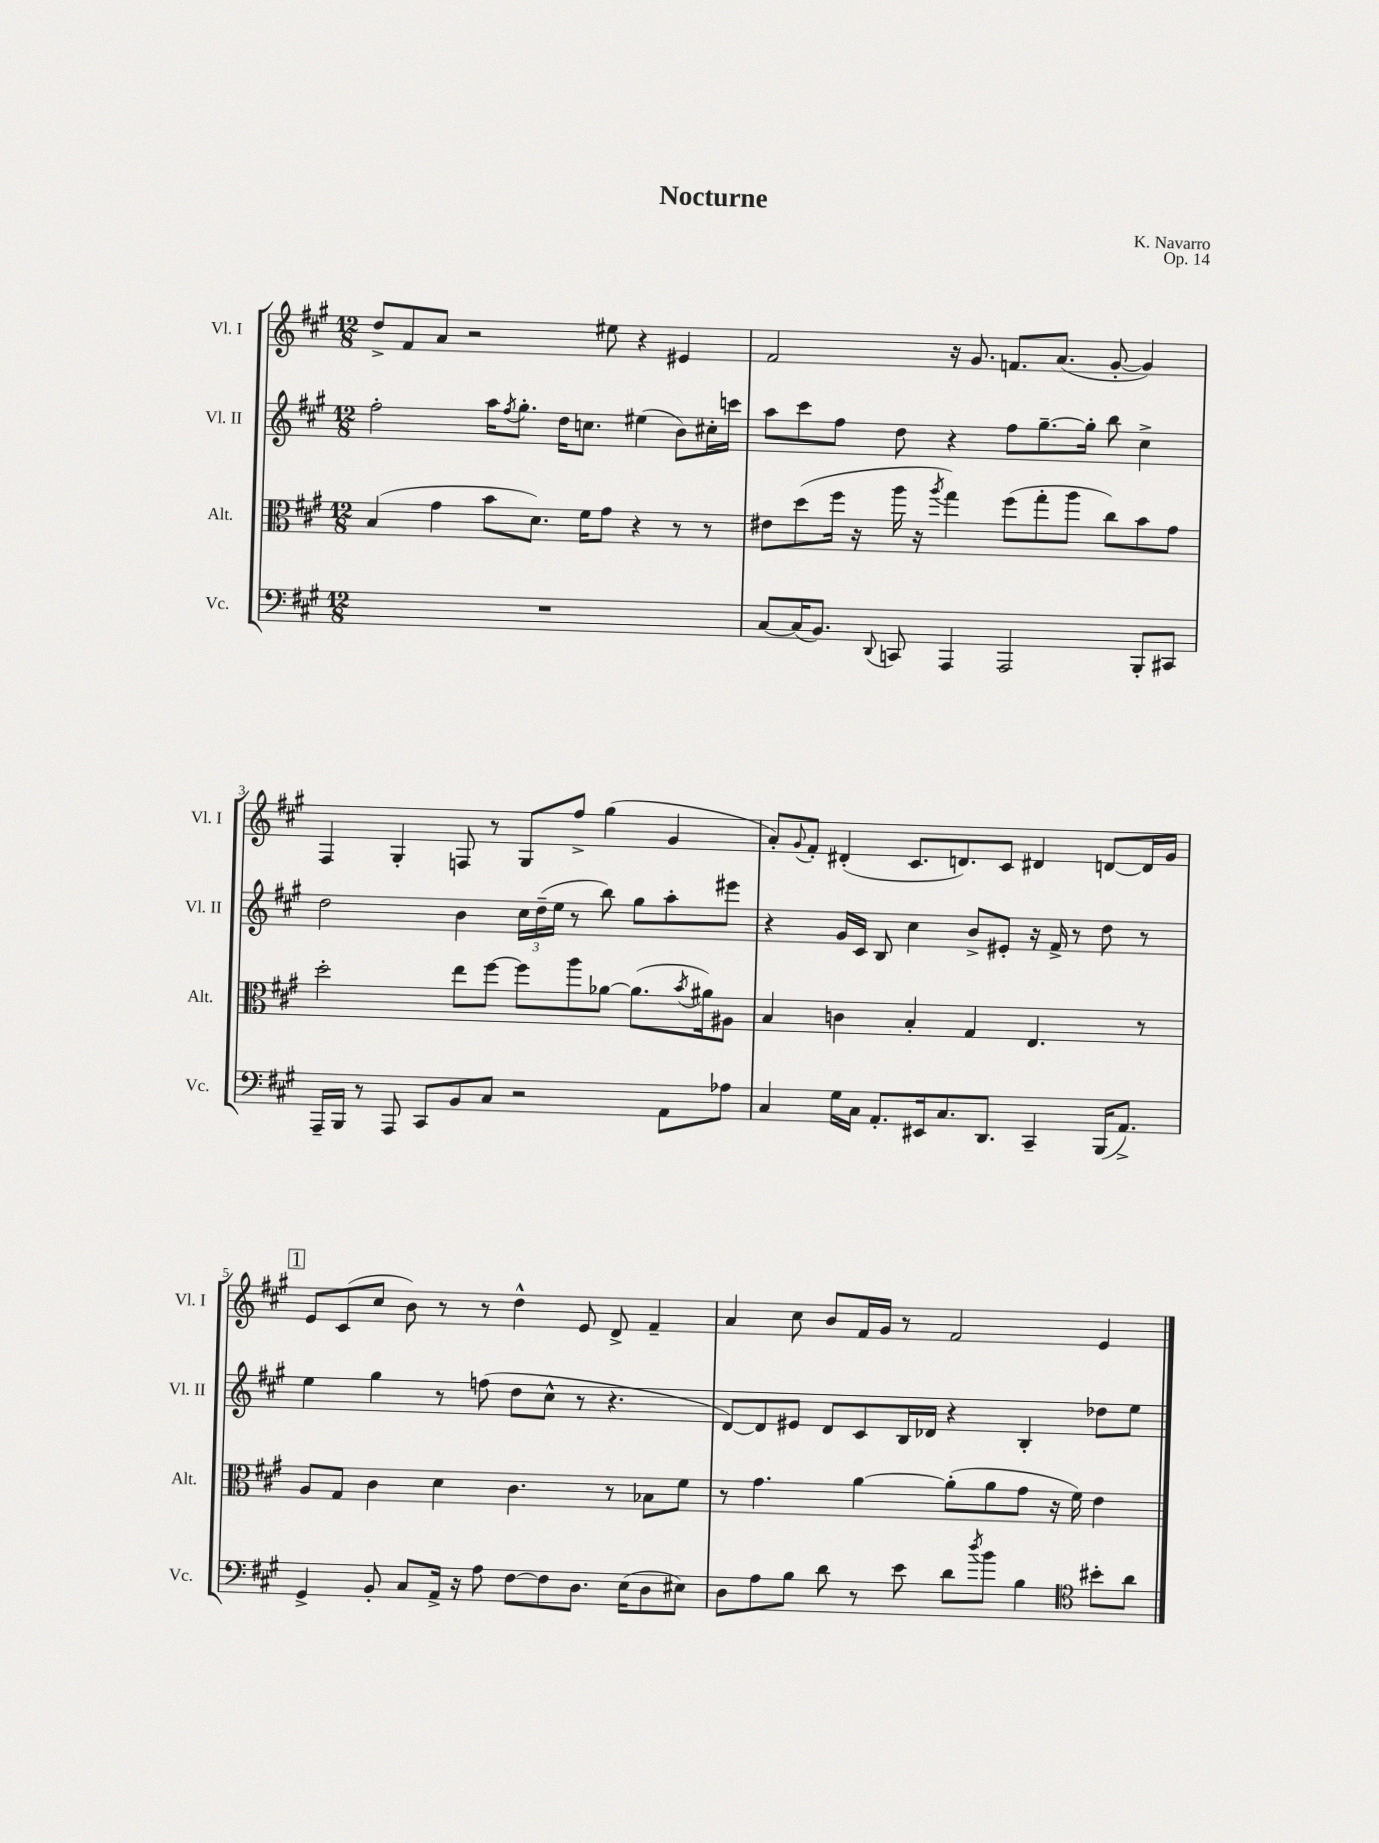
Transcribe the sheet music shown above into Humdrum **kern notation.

**kern	**kern	**kern	**kern
*staff4	*staff3	*staff2	*staff1
*clefF4	*clefC3	*clefG2	*clefG2
*k[f#c#g#]	*k[f#c#g#]	*k[f#c#g#]	*k[f#c#g#]
*M12/8	*M12/8	*M12/8	*M12/8
1.r	(4B	2ff#'	8dd^
.	.	.	8f#
.	4g#	.	8a
.	.	.	2r
.	8b	16aa	.
.	.	8qff#	.
.	.	8.gg#'	.
.	8.d)	.	.
.	.	16dd	.
.	16f#	8.cc	.
.	8g#	.	8ee#
.	4r	(4ee#	4r
.	8r	8b)	4e#
.	8r	16cc#'	.
.	.	16ccc	.
=	=	=	=
[8C#	8e#	8aa	2f#
(16C#]	(8dd	8ccc#	.
8.BB)	.	.	.
.	16ff#	8ff#	.
.	16r	.	.
8qqDD	.	.	.
8CC	16aa	8dd	.
.	16r	.	.
.	8qaa	.	.
4AAA	4gg#)	4r	16r
.	.	.	8.g#
2AAA	(8ff#	8ff#	8.f
.	8gg#'	[8.gg#~	.
.	.	.	(8.a
.	8aa	.	.
.	.	16gg#']	.
.	8cc#)	8bb	[8g#'
8BBB'	8b	4cc#^	4g#])
8CC#	8g#	.	.
=	=	=	=
16AAA~	2dd'	2dd	4F#
16BBB	.	.	.
8r	.	.	.
8AAA	.	.	4G#'
8CC#	.	.	.
8BB	8ee	4b	8F
8C#	[8ff#	.	8r
2r	8ff#]	24cc#	8G#
.	.	(24dd~	.
.	.	24ee	.
.	8aa	8r	8ff#^
.	[8a-	8bb)	(4gg#
.	(8.a-]	8gg#	.
8AA	.	8aa'	4g#
.	8qb	.	.
.	16a#)	.	.
8A-	8A#	8eee#	.
=	=	=	=
4C#	4B	4r	8a')
.	.	.	8qqg#
.	.	.	8f#'
16G#	4c	16g#	(4d#'
16C#	.	16c#	.
8.AA'	.	8B	.
.	4B'	4cc#	8.c#
16EE#	.	.	.
8.C#	.	.	.
.	.	.	8.d)
.	4G#	8b^	.
8.DD	.	.	.
.	.	8e#'	8c#
4CC#~	4.E	16r	4d#
.	.	16f#^	.
.	.	8r	.
(16BBB	.	8dd	[8d
8.AA^)	.	.	.
.	8r	8r	16d]
.	.	.	16g#
=	=	=	=
4GG#^	8A	4ee	8e
.	8G#	.	(8c#
8BB'	4c#	4gg#	8cc#
8C#	.	.	8b)
16AA^	4d	8r	8r
16r	.	.	.
8A	.	(8ff	8r
[8F#	4.c#	8dd	4dd^^
8F#]	.	8cc#^^	.
8.D	.	8r	8e
.	8r	4.r	8d^
(16E	.	.	.
8D	8B-	.	4f#~
8E#)	8f#	.	.
=	=	=	=
8D	8r	[8d)	4a
8A	4.g#	8d]	.
8B	.	8e#	8cc#
8d	.	8d	8b
8r	[4a	8c#	16f#
.	.	.	16g#
8e	.	16B	8r
.	.	16d-	.
8d	(8a']	4r	2f#
8qdd	.	.	.
8b	8a	.	.
4B	8g#	4B'	.
.	16r	.	.
.	16f#)	.	.
*clefC4	*	*	*
8b#'	4e	8dd-	4e
8a	.	8ee	.
==	==	==	==
*-	*-	*-	*-
